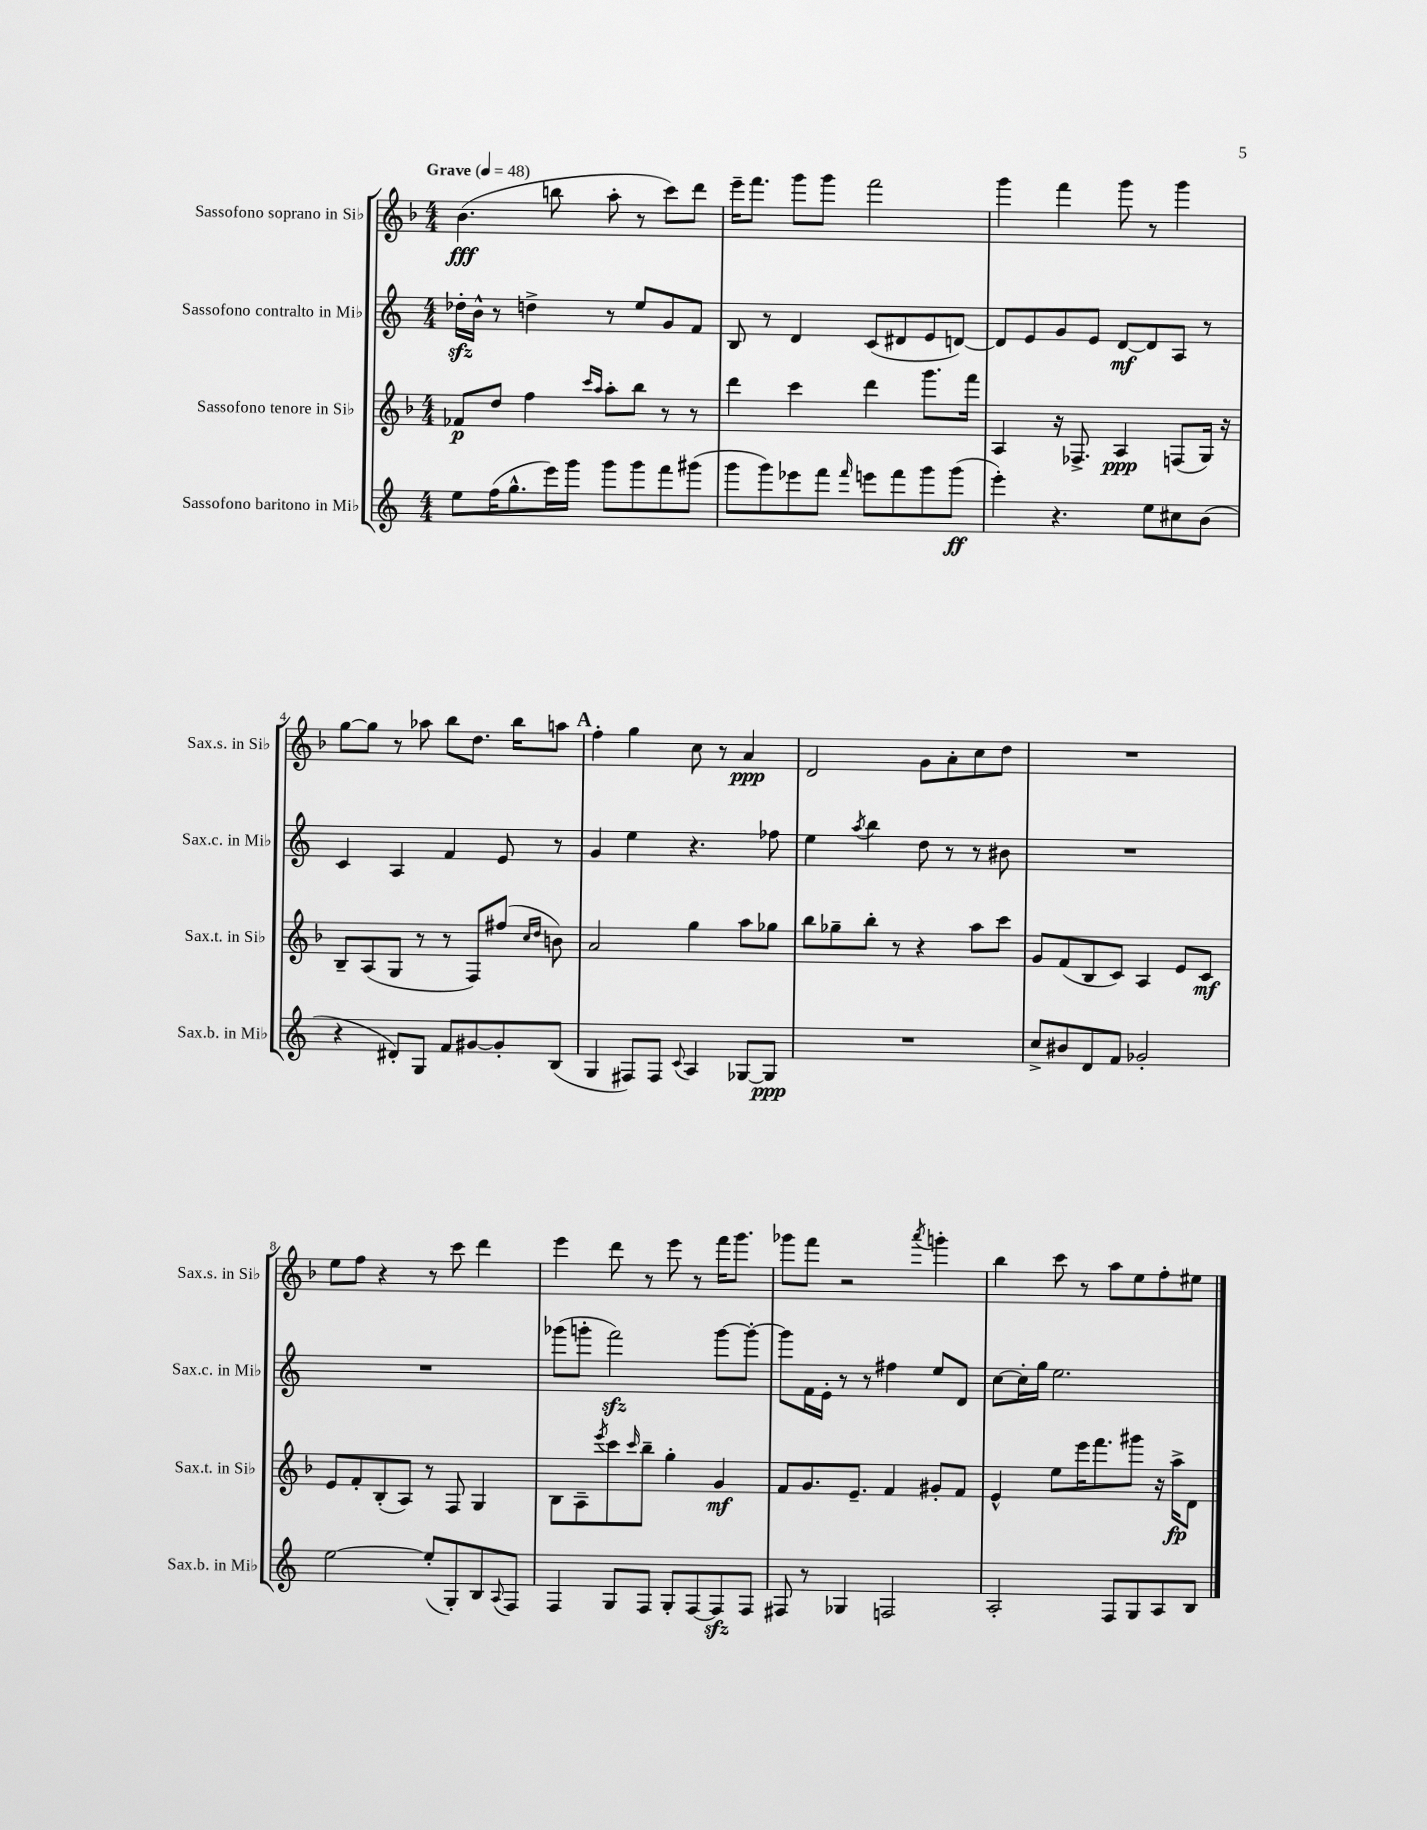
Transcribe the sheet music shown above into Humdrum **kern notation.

**kern	**kern	**kern	**kern
*staff4	*staff3	*staff2	*staff1
*clefG2	*clefG2	*clefG2	*clefG2
*k[]	*k[b-]	*k[]	*k[b-]
*M4/4	*M4/4	*M4/4	*M4/4
*MM48	*MM48	*MM48	*MM48
8ee	8f-	16dd-'	(4.b-
.	.	16b^^	.
(16ff	8dd	8r	.
8.gg^^	.	.	.
.	4ff	4dd^	.
16eee)	.	.	8bb
16ggg	.	.	.
.	16qqccc	.	.
.	16qqaa	.	.
8ggg	8aa'	8r	8aa'
8ggg	8bb-	8ee	8r
8fff	8r	8g	8ccc)
(8ggg#	8r	8f	8ddd
=	=	=	=
8ggg	4ddd	8B	16eee~
.	.	.	8.fff
8ggg)	.	8r	.
8eee-	4ccc	4d	8ggg
8fff	.	.	8ggg
16qqfff	.	.	.
8eee	4ddd	(8c	2fff
8fff	.	8d#	.
8ggg	8.ggg	8e	.
(8ggg	.	[8d)	.
.	16fff	.	.
=	=	=	=
4eee')	4A	8d]	4ggg
.	.	8e	.
4.r	16r	8g	4fff
.	8.F-^	.	.
.	.	8e	.
.	4A	[8d	8ggg
8ee	.	8d]	8r
8cc#	(8F	8A	4ggg
(8b	16G)	8r	.
.	16r	.	.
=	=	=	=
4r	8B-~	4c	[8gg
.	(8A	.	8gg]
8d#')	8G	4A	8r
8G	8r	.	8aa-
8f	8r	4f	8bb-
[8g#	8F)	.	8.dd
8g#']	(8ff#	8e	.
.	.	.	16bb-
.	16qqcc	.	.
.	16qqdd	.	.
(8B	8b)	8r	8aa
=	=	=	=
4G	2a	4g	4ff'
8F#)	.	4ee	4gg
8F#	.	.	.
8qqc	.	.	.
4A	4gg	4.r	8cc
.	.	.	8r
[8G-	8aa	.	4a
8G-]	8gg-	8ff-	.
=	=	=	=
1r	8bb-	4ee	2d
.	8gg-~	.	.
.	.	8qaa	.
.	8bb-'	4bb	.
.	8r	.	.
.	4r	8dd	8g
.	.	8r	8a'
.	8aa	8r	8cc
.	8ccc	8b#	8dd
=	=	=	=
8cc^	8g	1r	1r
8b#	(8f	.	.
8d	8B-	.	.
8f	8c)	.	.
2g-'	4A	.	.
.	8e	.	.
.	8c	.	.
=	=	=	=
[2ee	8e	1r	8ee
.	8f'	.	8ff
.	(8B-'	.	4r
.	8A)	.	.
(8ee']	8r	.	8r
8G')	8F	.	8ccc
8B	4G	.	4ddd
8qqA	.	.	.
8F	.	.	.
=	=	=	=
4F	8B-	(8ggg-	4eee
.	8A~	8ggg'	.
.	8qeee	.	.
8G	8ccc	2fff)	8ddd
.	16qqccc	.	.
8F	8bb-~	.	8r
8G'	4gg'	.	8eee
[8F	.	.	8r
8F]	4g	[8ggg	16fff
.	.	.	8.ggg
8F	.	8ggg'_	.
=	=	=	=
8F#	8f	8ggg]	8ggg-
8r	8.g	16f	8fff
.	.	16e'	.
4G-	.	8r	2r
.	8.e~	.	.
.	.	8r	.
2F	4f	4ff#	.
.	.	.	8qaaa
.	8g#'	8ee	4ggg'
.	8f	8d	.
=	=	=	=
2A'	4e^^	[8cc	4bb-
.	.	16cc']	.
.	.	16gg	.
.	8ee	2.ee	8ccc
.	16eee	.	8r
.	8.fff	.	.
8F	.	.	8aa
8G	8ggg#	.	8ee
8A	16r	.	8ff'
.	16aa^	.	.
8B	8d	.	8ee#
==	==	==	==
*-	*-	*-	*-
